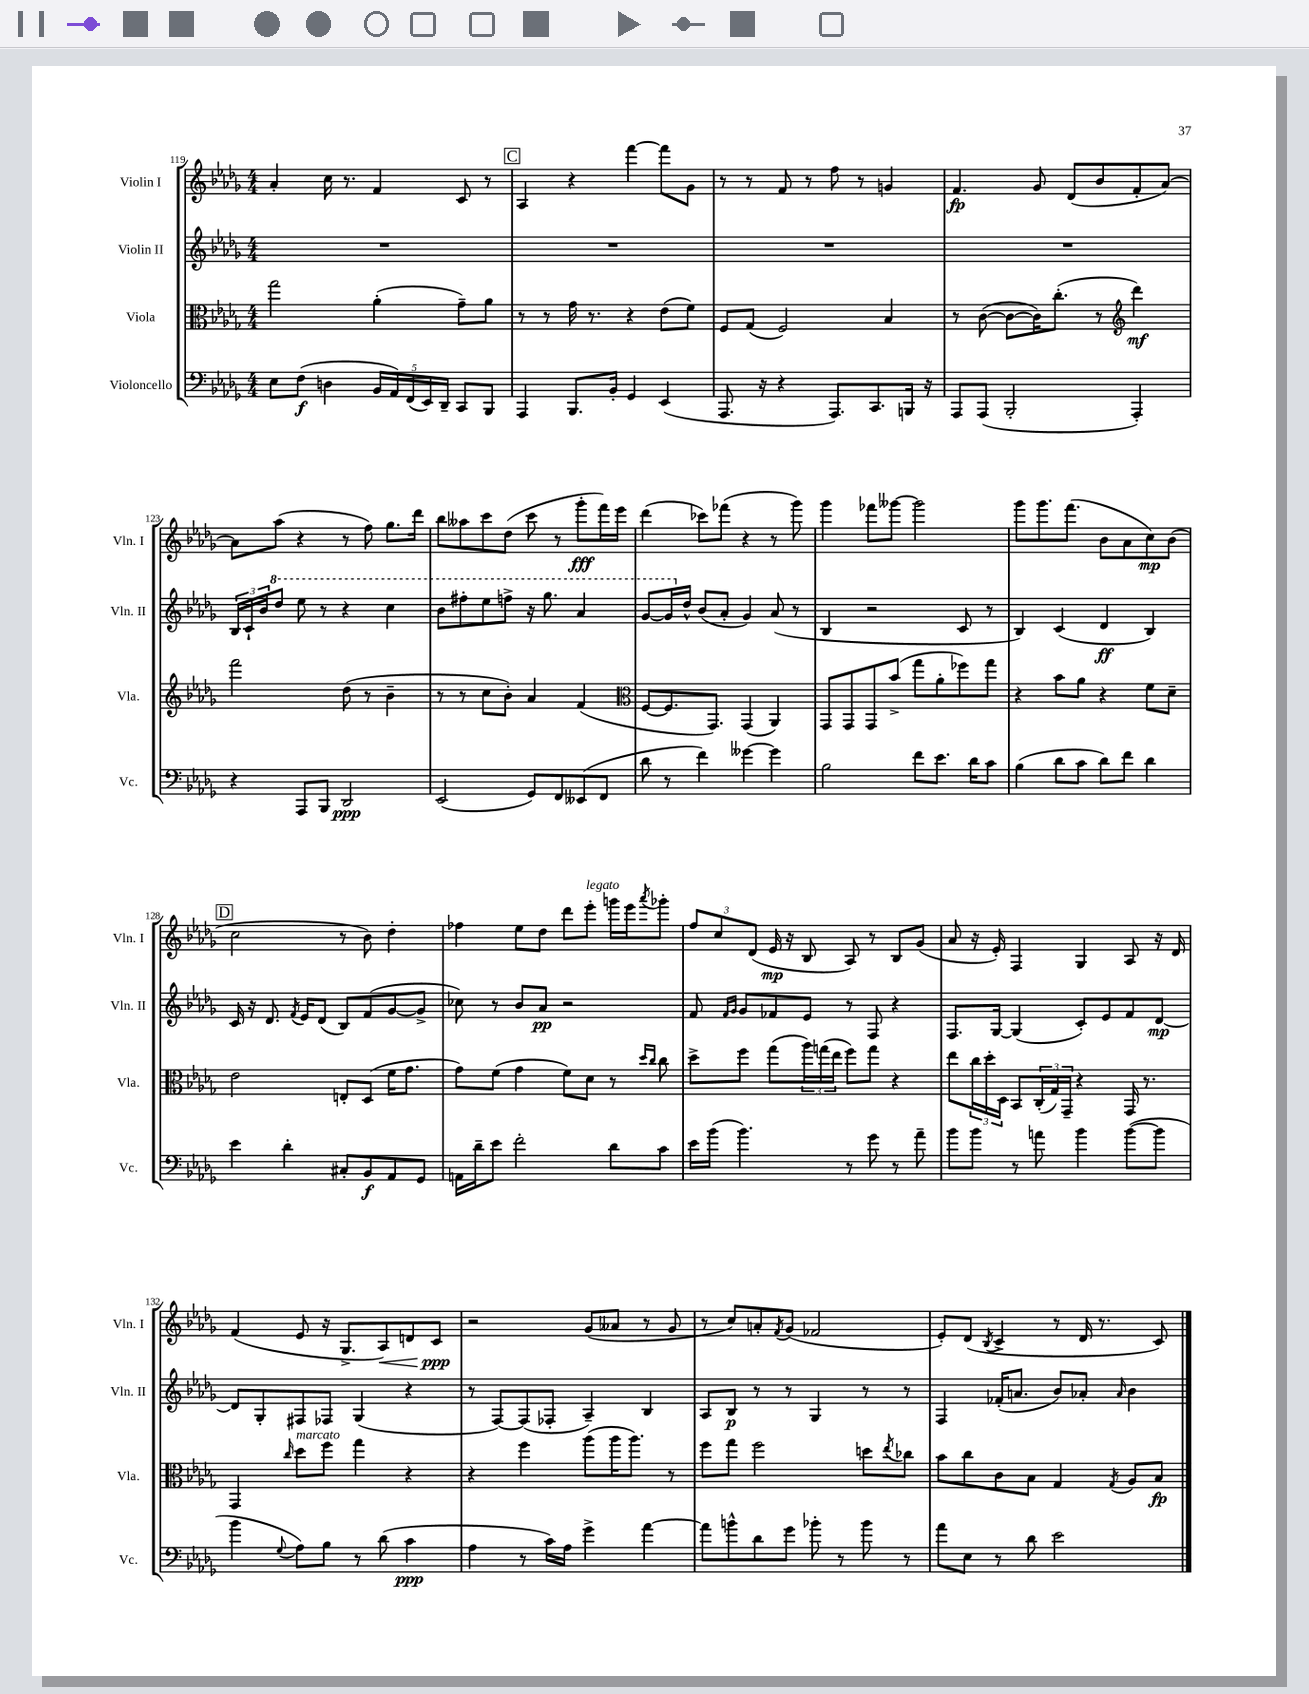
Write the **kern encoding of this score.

**kern	**dynam	**kern	**dynam	**kern	**dynam	**kern	**dynam
*part4	*part4	*part3	*part3	*part2	*part2	*part1	*part1
*staff4	*staff4	*staff3	*staff3	*staff2	*staff2	*staff1	*staff1
*I"Violoncello	*	*I"Viola	*	*I"Violin II	*	*I"Violin I	*
*I'Vc.	*	*I'Vla.	*	*I'Vln. II	*	*I'Vln. I	*
*clefF4	*	*clefC3	*	*clefG2	*	*clefG2	*
*k[b-e-a-d-g-]	*	*k[b-e-a-d-g-]	*	*k[b-e-a-d-g-]	*	*k[b-e-a-d-g-]	*
*M4/4	*	*M4/4	*	*M4/4	*	*M4/4	*
=119	=119	=119	=119	=119	=119	=119	=119
8E-\L	.	2gg-\	.	1r	.	4a-'/	.
(8F\J	f	.	.	.	.	.	.
4Dn\	.	.	.	.	.	16cc\	.
.	.	.	.	.	.	8.r	.
20BB-/LL	.	(4a-'\	.	.	.	4f/	.
20AA-/)	.	.	.	.	.	.	.
(20FF/	.	.	.	.	.	.	.
20EE-/)	.	.	.	.	.	.	.
20DD-~/JJ	.	.	.	.	.	.	.
8CC/L	.	8g-~\L)	.	.	.	8c/	.
8BBB-/J	.	8a-\J	.	.	.	8r	.
!!LO:REH:place=s1:t=C
=120	=120	=120	=120	=120	=120	=120	=120
4AAA-/	.	8r	.	1r	.	4A-/	.
.	.	8r	.	.	.	.	.
8.BBB-/L	.	16g-\	.	.	.	4r	.
.	.	8.r	.	.	.	.	.
16BB-'/Jk	.	.	.	.	.	.	.
4GG-/	.	4r	.	.	.	[4fff\	.
(4EE-/	.	(8e-\L	.	.	.	8fff\L]	.
.	.	8f\J)	.	.	.	8g-\J	.
=121	=121	=121	=121	=121	=121	=121	=121
8.AAA-/	.	8F/L	.	1r	.	8r	.
.	.	(8G-/J	.	.	.	8r	.
16r	.	.	.	.	.	.	.
4r	.	2F/)	.	.	.	8f/	.
.	.	.	.	.	.	8r	.
8.AAA-/L)	.	.	.	.	.	8ff\	.
.	.	.	.	.	.	8r	.
8.CC/	.	.	.	.	.	.	.
.	.	4B-/	.	.	.	4gn/	.
16BBBn/Jk	.	.	.	.	.	.	.
16r	.	.	.	.	.	.	.
=122	=122	=122	=122	=122	=122	=122	=122
8AAA-/L	.	8r	.	1r	.	4.f/	fp
(8AAA-/J	.	([8c\	.	.	.	.	.
2BBB-'/	.	8c\L_	.	.	.	.	.
.	.	16c\K])	.	.	.	8g-/	.
.	.	(8.cc'\J	.	.	.	.	.
.	.	.	.	.	.	(8d-/L	.
.	.	8r	.	.	.	8b-/	.
*	*	*clefG2	*	*	*	*	*
4AAA-'/)	.	4ddd-\)	mf	.	.	8f'/	.
.	.	.	.	.	.	[8a-/J)	.
!!LO:LB:g=z
=123	=123	=123	=123	=123	=123	=123	=123
4r	.	2fff\	.	24B-/LL	.	8a-\L]	.
.	.	.	.	24c`/	.	.	.
.	.	.	.	24b-/J	.	.	.
*	*	*	*	*8va	*	*	*
.	.	.	.	8ddd-/J	.	(8aa-\J	.
8AAA-/L	.	.	.	8eee-\	.	4r	.
8BBB-/J	.	.	.	8r	.	.	.
2DD-/	ppp	(8dd-\	.	4r	.	8r	.
.	.	8r	.	.	.	8ff\)	.
.	.	4b-~\	.	4ccc\	.	8.gg-\L	.
.	.	.	.	.	.	16ddd-\Jk	.
=124	=124	=124	=124	=124	=124	=124	=124
(2EE-/	.	8r	.	8bb-\L	.	8bb-\L	.
.	.	8r	.	8fff#X'\	.	8aa--X\	.
.	.	8cc\L	.	8eee-\	.	8ccc\	.
.	.	8b-'\J)	.	8fffn^\J	.	(8dd-\J	.
8GG-/L)	.	4a-/	.	16r	.	8ccc\	.
.	.	.	.	8.ggg-\	.	.	.
8FF/	.	.	.	.	.	8r	.
(8EE--X/	.	(4f/	.	4aa-/	.	8ggg-'\L	fff
8FF/J	.	.	.	.	.	16fff\L)	.
.	.	.	.	.	.	16eee-\JJ	.
=125	=125	=125	=125	=125	=125	=125	=125
*	*	*clefC3	*	*	*	*	*
8d-\	.	[8F/L	.	[8gg-/L	.	(4ddd-\	.
8r	.	8.F/]	.	16gg-/L]	.	.	.
*	*	*	*	*X8va	*	*	*
.	.	.	.	16dd-^^/JJ	.	.	.
4f\)	.	.	.	(8b-/L	.	8ccc-X\L)	.
.	.	8.GG-/J)	.	.	.	.	.
.	.	.	.	8a-'/J	.	(8fff-X\J	.
[4g--X\	.	(4GG-/	.	4g-/)	.	4r	.
4g--\]	.	4AA-/)	.	(8a-/	.	8r	.
.	.	.	.	8r	.	8ggg-\)	.
=126	=126	=126	=126	=126	=126	=126	=126
2B-\	.	8GG-/L	.	4B-/	.	4ggg-\	.
.	.	8GG-/	.	.	.	.	.
.	.	8GG-/	.	2r	.	8fff-X\L	.
.	.	(8b-^/J	.	.	.	[8ggg--X\J	.
8f\L	.	8gg-\L	.	.	.	2ggg--\]	.
8.e-\J	.	8a-'\	.	.	.	.	.
.	.	8ff-X\)	.	8c/	.	.	.
16d-\KL	.	.	.	.	.	.	.
8c\J	.	8gg-\J	.	8r	.	.	.
=127	=127	=127	=127	=127	=127	=127	=127
(4B-\	.	4r	.	4B-/)	.	8ggg-\L	.
.	.	.	.	.	.	8.ggg-\	.
8d-\L	.	8b-\L	.	(4c/	.	.	.
.	.	.	.	.	.	(8.fff\J	.
8c\J	.	8a-\J	.	.	.	.	.
8d-\L)	.	4r	.	4d-/	ff	8b-\L	.
8f\J	.	.	.	.	.	8a-\	.
4d-\	.	8f\L	.	4B-/)	.	8cc\)	mp
.	.	8d-~\J	.	.	.	(8b-\J	.
!!LO:LB:g=z
!!LO:REH:place=s1:t=D
=128	=128	=128	=128	=128	=128	=128	=128
4e-\	.	2e-\	.	16c/	.	2cc\	.
.	.	.	.	16r	.	.	.
.	.	.	.	8.d-/	.	.	.
4d-'\	.	.	.	.	.	.	.
.	.	.	.	8qf/	.	.	.
.	.	.	.	16e-/KL	.	.	.
.	.	.	.	(8d-/J	.	.	.
8C#X'/L	.	8En'/L	.	8B-/L)	.	8r	.
8BB-/	f	(8D-/J	.	(8f/	.	8b-\)	.
8AA-/	.	16f\KL	.	[8g-/	.	4dd-'\	.
.	.	8.g-\J	.	.	.	.	.
8GG-/J	.	.	.	8g-^/J]	.	.	.
=129	=129	=129	=129	=129	=129	=129	=129
16AAn\LL	.	8g-\L)	.	8cc-X\)	.	4ff-X\	.
16d-~\J	.	.	.	.	.	.	.
8e-\J	.	(8f\J	.	8r	.	.	.
2f'\	.	4g-\	.	8b-/L	.	8ee-\L	.
.	.	.	.	8a-/J	pp	8dd-\J	.
.	.	8f\L)	.	2r	.	8ddd-\L	.
!	!	!	!	!	!	!LO:TX:a:i:t=legato	!
.	.	8d-\J	.	.	.	8eee-'\J	.
8d-\L	.	8r	.	.	.	16gggn\LL	.
.	.	.	.	.	.	16eee-\J	.
.	.	16qqdd-/LL	.	.	.	.	.
.	.	16qqcc/JJ	.	.	.	8qaaa-/	.
8c\J	.	8cc\	.	.	.	8ggg-X'\J	.
=130	=130	=130	=130	=130	=130	=130	=130
16e-\LL	.	8dd-^\L	.	8f/	.	12ff/L	.
(16b-\JJ	.	.	.	.	.	.	.
.	.	.	.	.	.	12cc/	.
.	.	.	.	16qqf/LL	.	.	.
.	.	.	.	16qqg-/JJ	.	.	.
4.b-\)	.	8ff\J	.	8g-/L	.	.	.
.	.	.	.	.	.	(12d-/J	.
.	.	(8gg-\L	.	8f-X/	.	16e-/	mp
.	.	.	.	.	.	16r	.
.	.	24aa-\L)	.	8e-/J	.	8B-/	.
.	.	(24ggn\	.	.	.	.	.
.	.	24ee-\JJ	.	.	.	.	.
8r	.	8ff\L)	.	8r	.	8A-/)	.
8g-\	.	8gg\J	.	8F/	.	8r	.
8r	.	4r	.	4r	.	8B-/L	.
8a-~\	.	.	.	.	.	(8g-/J	.
=131	=131	=131	=131	=131	=131	=131	=131
8b-\L	.	8ee-\L	.	8.F/L	.	8a-/	.
8b-\J	.	24cc\L	.	.	.	16r	.
.	.	24dd-'\	.	.	.	.	.
.	.	.	.	[16G-/Jk	.	16e-'/)	.
.	.	24D-\JJ	.	.	.	.	.
8r	.	8BB-/L	.	(4G-/]	.	4F/	.
8an\	.	(24C'/L	.	.	.	.	.
.	.	24G-/)	.	.	.	.	.
.	.	24GG-~/JJ	.	.	.	.	.
4b-\	.	4r	.	8c'/L)	.	4G-/	.
.	.	.	.	8e-/	.	.	.
([8b-\L	.	16GG-/	.	8f/	.	8A-/	.
.	.	8.r	.	.	.	.	.
8b-\J]	.	.	.	[8d-/J	mp	16r	.
.	.	.	.	.	.	16d-/	.
!!LO:LB:g=z
=132	=132	=132	=132	=132	=132	=132	=132
4b-\	.	4GG-/	.	8d-/L]	.	(4f/	.
.	.	.	.	8G-'/	.	.	.
8qqG-/	.	16qqcc/	.	.	.	.	.
!	!	!LO:TX:a:i:t=marcato	!	!	!	!	!
8A-\L)	.	8dd-\L	.	8F#X/	.	8e-/	.
8B-\J	.	8ff\J	.	8F-X/J	.	16r	.
.	.	.	.	.	.	8.G-^/L	.
8r	.	4gg-\	.	(4G-/	.	.	.
!	!	!	!	!	!	!	!LO:HP:b
(8d-\	.	.	.	.	.	8A-/)	<
4c\	ppp	4r	.	4r	.	8dn/	.
.	.	.	.	.	.	8c/J	ppp
.	.	.	.	.	.	.	[
=133	=133	=133	=133	=133	=133	=133	=133
4A-\	.	4r	.	8r	.	2r	.
.	.	.	.	[8F/L)	.	.	.
8r	.	4ff\	.	(8F/]	.	.	.
16c\LL)	.	.	.	8F-X'/J	.	.	.
16A-\JJ	.	.	.	.	.	.	.
4g-^\	.	(8aa-\L	.	4A-~/)	.	(8g-/L	.
.	.	16aa-\K	.	.	.	8a--X/J	.
.	.	8.aa-\J)	.	.	.	.	.
[4a-\	.	.	.	4B-/	.	8r	.
.	.	8r	.	.	.	8g-/	.
=134	=134	=134	=134	=134	=134	=134	=134
8a-\L]	.	8ff\L	.	8A-/L	.	8r	.
8bn^^\	.	8gg-\J	.	8B-/J	p	8cc/L)	.
8d-\	.	2ff\	.	8r	.	8an'/	.
.	.	.	.	.	.	8qf/	.
8g-\J	.	.	.	8r	.	(8g-/J	.
8b-X'\	.	.	.	4G-/	.	2f-X/	.
8r	.	.	.	.	.	.	.
8b-\	.	8ddn\L	.	8r	.	.	.
.	.	8qee-/	.	.	.	.	.
8r	.	8cc-X\J	.	8r	.	.	.
=135	=135	=135	=135	=135	=135	=135	=135
8a-\L	.	8b-\L	.	4F/	.	8e-'/L)	.
8E-\J	.	8cc\	.	.	.	(8d-/J	.
.	.	.	.	.	.	8qB-/	.
8r	.	8c\	.	(16f-X'/KL	.	4c^/	.
.	.	.	.	8.an/J	.	.	.
8d-\	.	8B-\J	.	.	.	.	.
2e-\	.	4G-/	.	8b-/L)	.	8r	.
.	.	.	.	8a-X'/J	.	16d-/	.
.	.	.	.	.	.	8.r	.
.	.	8qG-/	.	16qqa-/	.	.	.
.	.	8A-/L	.	4b-\	.	.	.
.	.	8B-/J	fp	.	.	8c/)	.
==	==	==	==	==	==	==	==
*-	*-	*-	*-	*-	*-	*-	*-
